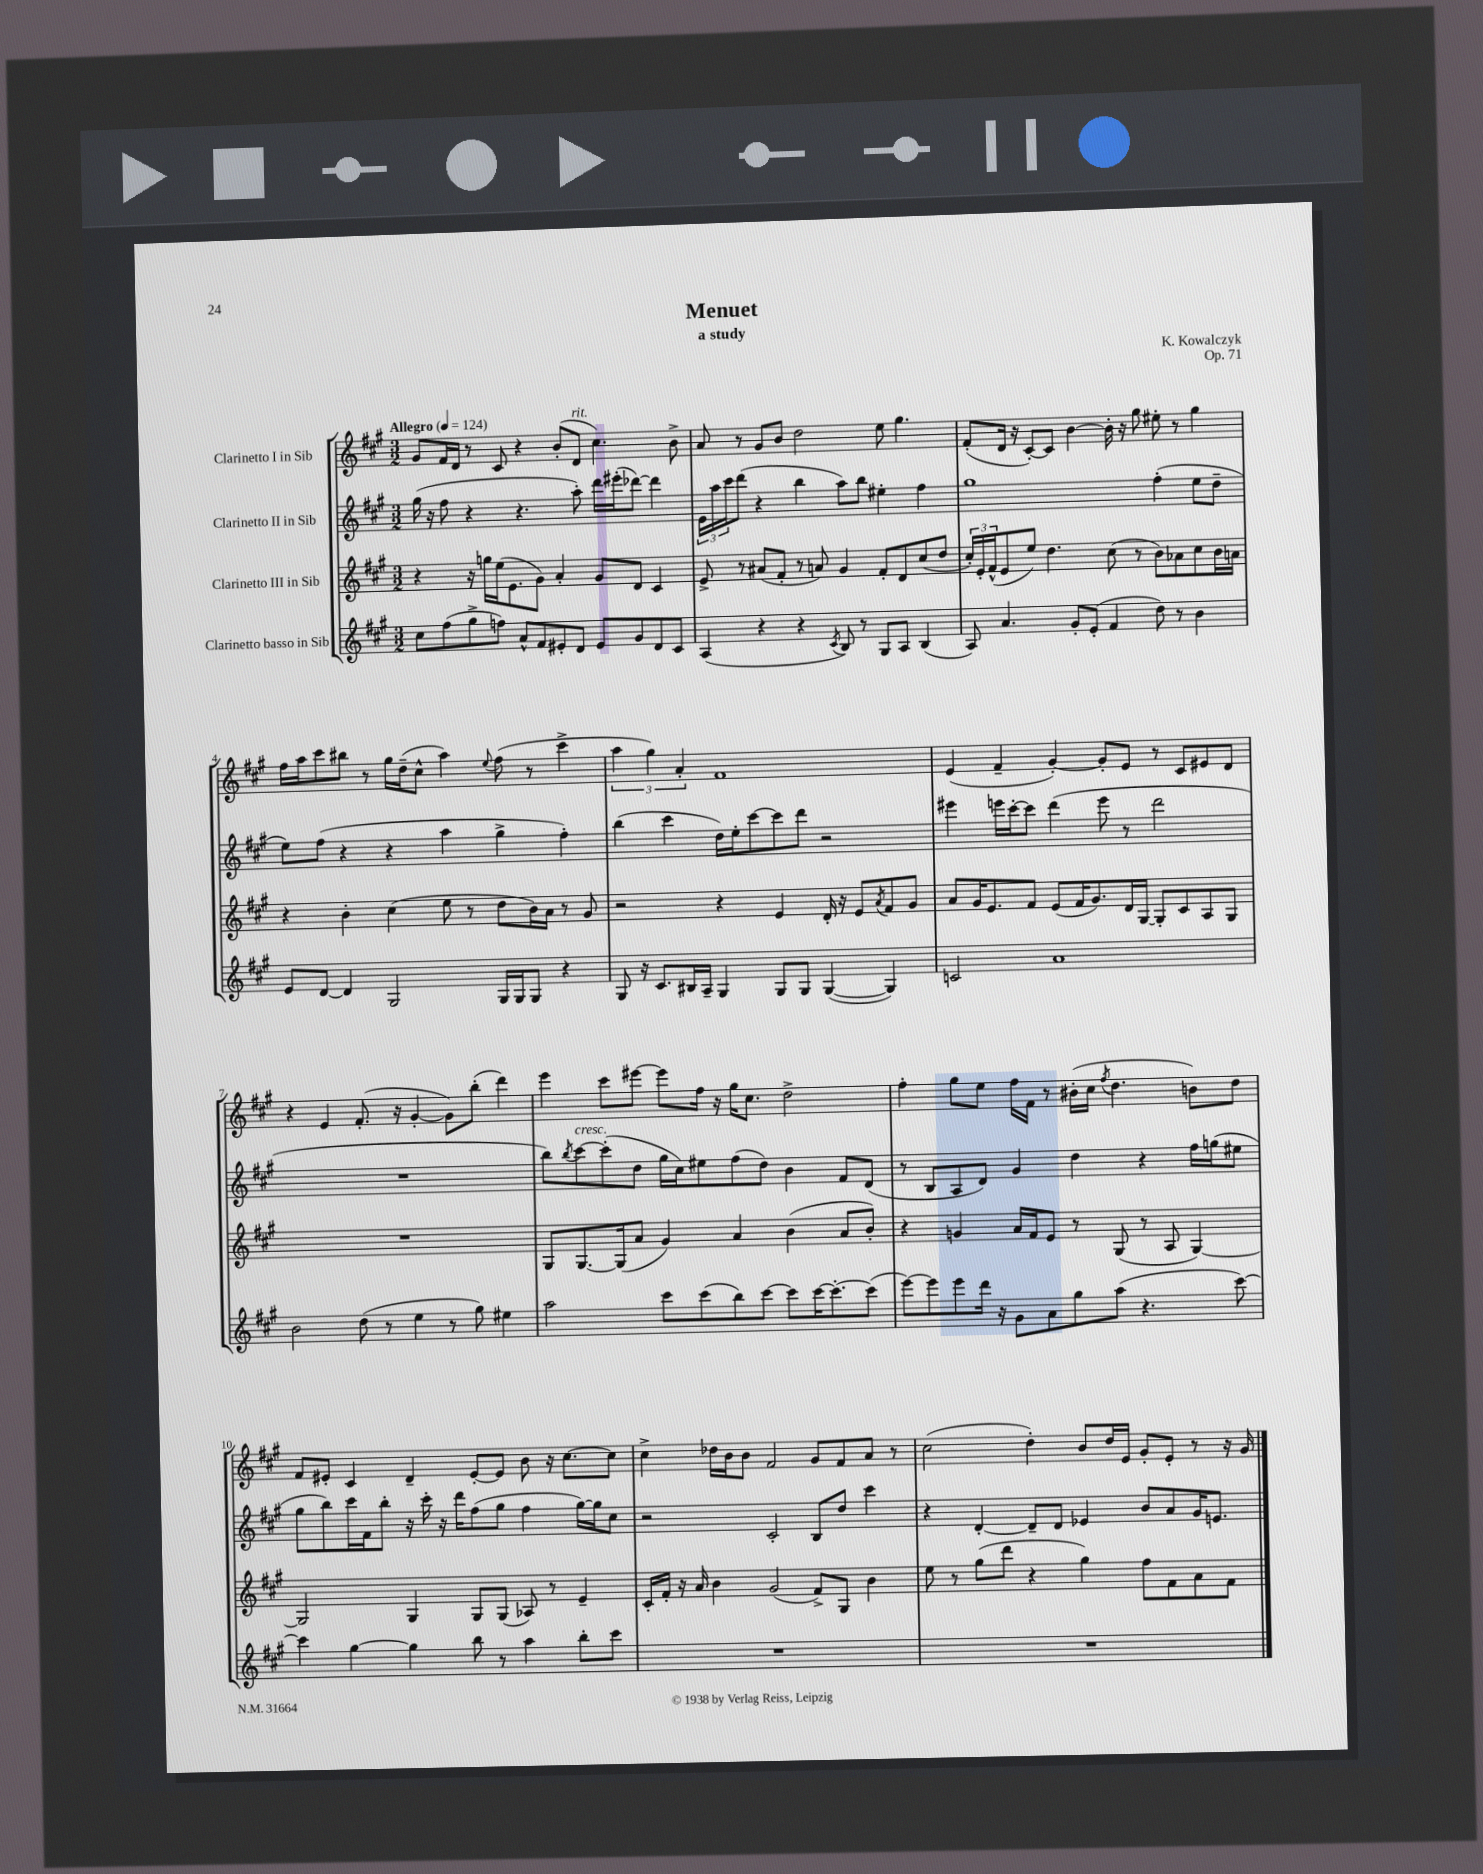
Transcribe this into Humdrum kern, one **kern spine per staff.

**kern	**kern	**kern	**kern
*staff4	*staff3	*staff2	*staff1
*clefG2	*clefG2	*clefG2	*clefG2
*k[f#c#g#]	*k[f#c#g#]	*k[f#c#g#]	*k[f#c#g#]
*M3/2	*M3/2	*M3/2	*M3/2
*MM124	*MM124	*MM124	*MM124
8cc#	4r	(16gg#	8g#
.	.	16r	.
(8ff#	.	8ff#	16f#
.	.	.	16d
8gg#^	16r	4r	8r
.	16gg	.	.
8ff)	(16ee	.	8c#
.	8.e	.	.
8a^^	.	4.r	4r
8f#	8g#)	.	.
8e#'	4a'	.	(8b'
8d	.	8aa')	8d
8e#	8g#	16ddd	4.cc#)
.	.	(16eee#'	.
8g#	8d	[8ddd-)	.
8d	4c#	4ddd-]	.
8c#	.	.	8b^
=	=	=	=
(4A	8e^	24e	8a
.	.	24aa	.
.	.	24ccc#	.
.	8r	(8ddd	8r
4r	(8a#	4r	8g#
.	8f#'	.	8b
4r	8r	4bb	2dd
.	8a)	.	.
8qc#	.	.	.
8B)	4g#	8aa)	.
8r	.	8bb	.
8G#	8f#'	4ee#'	8ee
8A	8d	.	4.gg#
(4B	(8cc#	4ff#	.
.	8dd	.	.
=	=	=	=
8A)	24cc#')	1gg#	(8f#'
.	24e'	.	.
.	(24f#^^	.	.
4.a	8e	.	16d
.	.	.	16r
.	8ee)	.	[8c#')
.	4.dd	.	8c#]
8g#'	.	.	[4b
(8e'	.	.	.
4f#	(8cc#	.	16b']
.	.	.	16r
.	8r	.	8gg#
8dd)	8b)	(4ff#'	8ee#'
8r	8a-	.	8r
4b	8cc#	8ee	4gg#
.	16b	8dd~	.
.	16a	.	.
=	=	=	=
8e	4r	8ee)	16ff#
.	.	.	16aa
[8d	.	(8ff#	8ccc#
4d]	4b'	4r	8bb#
.	.	.	8r
2G#	(4cc#	4r	16gg#
.	.	.	(16dd~
.	.	.	8cc#^^
.	8ee	4aa	4aa)
.	8r	.	.
.	.	.	8qqee
16G#	8dd	4gg#^	(8ff#
16G#	.	.	.
8G#	16b)	.	8r
.	16a	.	.
4r	8r	4ff#')	4ccc#^
.	8g#	.	.
=	=	=	=
8G#	2r	(4bb	6aa
16r	.	.	.
.	.	.	6gg#)
8.c#	.	.	.
.	.	4ccc#	.
.	.	.	6a'
16B#	.	.	.
16A~	.	.	.
4G#	4r	16dd)	1f#
.	.	16ee'	.
.	.	[8ccc#	.
8G#	4e	8ccc#]	.
8G#	.	8ddd	.
([4G#	16d'	2r	.
.	16r	.	.
.	8e	.	.
.	8qa	.	.
4G#])	8f#	.	.
.	8g#	.	.
=	=	=	=
2c	8a	4eee#	(4e
.	16g#	.	.
.	8.e	.	.
.	.	16eee	4f#~
.	.	[16ccc#'	.
.	8f#	8ccc#]	.
1a	(8e	(4ddd	[4g#')
.	16f#	.	.
.	8.g#)	.	.
.	.	8eee	8g#']
.	16d	8r	8e
.	[16G#	.	.
.	8G#']	2ddd	8r
.	8c#	.	8c#
.	8A	.	8e#
.	8G#	.	8d
=	=	=	=
2b	1.r	1.r	4r
.	.	.	4e
(8dd	.	.	(8.f#'
8r	.	.	.
.	.	.	16r
4ee	.	.	[4g#'
8r	.	.	8g#])
8gg#)	.	.	(8bb'
4ee#	.	.	4ddd)
=	=	=	=
2aa	8G#	8bb)	4eee
.	.	8qbb	.
.	[8.G#	[8ccc#	.
.	.	(8ccc#']	8ccc#
.	(16G#]	.	.
.	8a	8dd	[8eee#
8ccc#	4g#)	16gg#	8eee#]
.	.	16cc#)	.
(8ccc#	.	8ee#	16ff#
.	.	.	16r
8bb)	4a	(8ff#	16gg#
.	.	.	8.cc#
[8ccc#	.	8dd)	.
8ccc#]	(4b	4b	2dd^
[16ccc#	.	.	.
8.ccc#'_	.	.	.
.	8a	8f#	.
(8ccc#]	8b')	(8d	.
=	=	=	=
[8eee)	4r	8r	4ff#'
8eee]	.	8B	.
8eee	4g	8A	8gg#
16ddd	.	8d)	8ee
16r	.	.	.
8g#	16a	4g#	16ff#
.	16f#	.	16f#
8a	8e	.	8r
8gg#	8r	4dd	(16b#'
.	.	.	16cc#
.	.	.	8qff#
(8aa	(8G#	.	4.dd
4.r	8r	4r	.
.	8A	.	.
.	[4G#)	16ff#	8b)
.	.	(16gg	.
[8ccc#)	.	8ee#	8dd
=	=	=	=
4ccc#]	2G#]	8gg#	8f#
.	.	8bb)	8e#'
[4gg#	.	16ccc#	4c#
.	.	16f#	.
.	.	8bb'	.
4gg#]	4G#	16r	4d~
.	.	16ccc#'	.
.	.	16r	.
.	.	16ddd	.
8bb	8G#	(8ff#	[8e#'
8r	(8G#	8gg#	8e#]
4aa	8A-)	4ff#	8b
.	8r	.	16r
.	.	.	[8.cc#
8bb'	4e~	[16gg#)	.
.	.	16gg#]	.
8ccc#	.	8cc#	8cc#]
=	=	=	=
1.r	16c#'	2r	4cc#^
.	16f#'	.	.
.	16r	.	.
.	16a	.	.
.	4b	.	16dd-
.	.	.	16b
.	.	.	8b
.	(2g#	2c#'	2f#
.	8f#^)	8B	8g#
.	8G#	8dd	8f#
.	4b	4ccc#	8a
.	.	.	8r
=	=	=	=
1.r	8ee	4r	(2cc#
.	8r	.	.
.	(8gg#	[4d'	.
.	8ddd	.	.
.	4r	8d~]	4dd')
.	.	8d	.
.	4gg#)	4e-	8b
.	.	.	16dd
.	.	.	16e
.	8ff#	8b	8g#'
.	8f#	8a	8e'
.	8a	16g#	8r
.	.	8.e	.
.	8f#	.	16r
.	.	.	16g#
==	==	==	==
*-	*-	*-	*-
